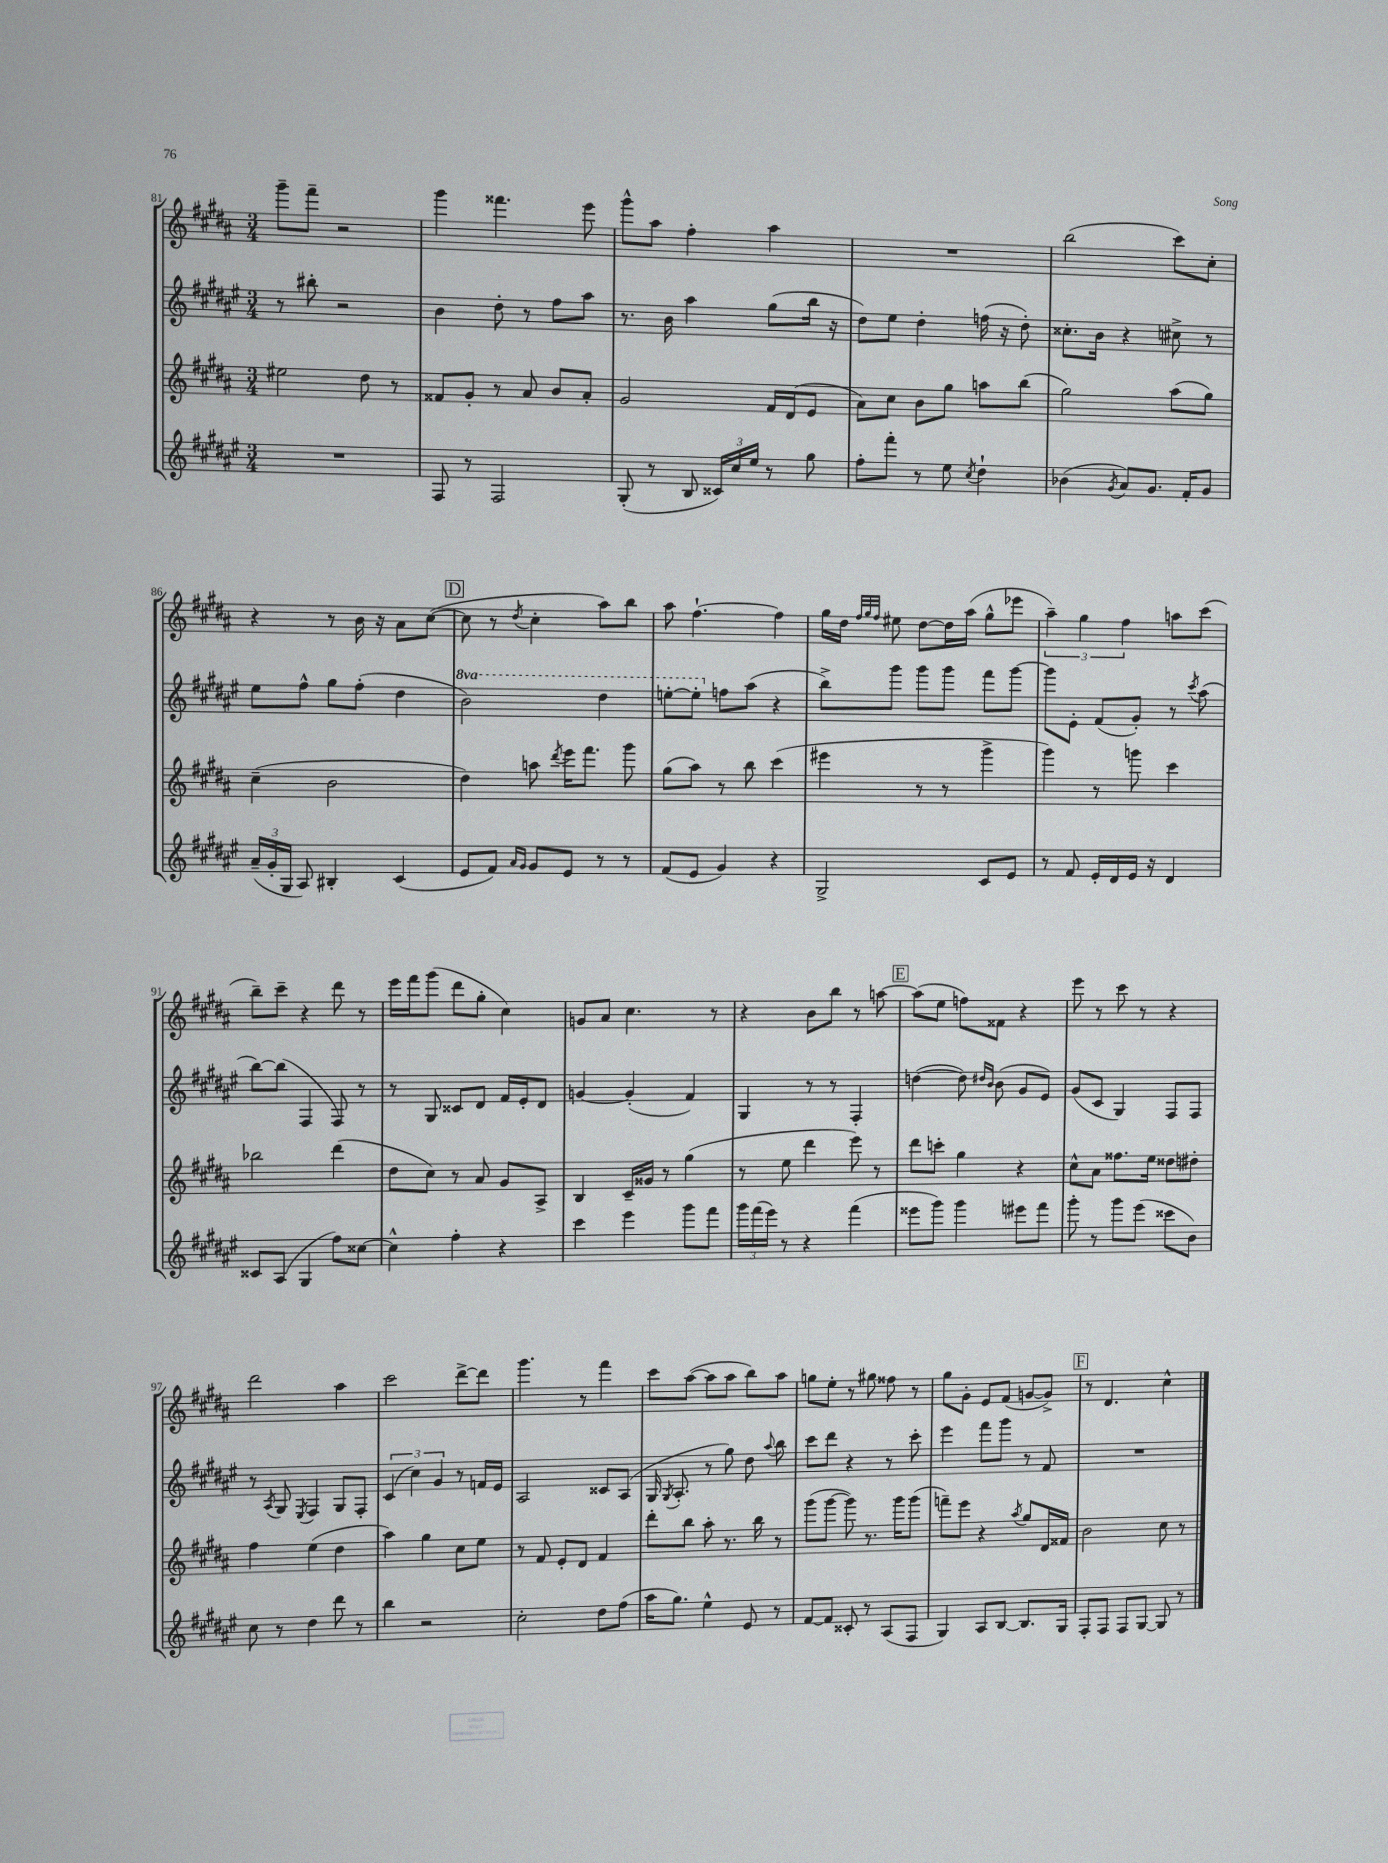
<<
\new StaffGroup <<
\new Staff = "s0" {
    \clef treble \key b \major \numericTimeSignature \time 3/4
    \autoBeamOff gis'''8[-- fis'''8]-- r2 |
    gis'''4 fisis'''4. e'''8 |
    gis'''8[-^ ais''8] fis''4-. ais''4 |
    R2. |
    b''2( cis'''8[) cis''8]-. |
    r4 r8 b'16 r16 ais'8[ cis''8]~( |
    \mark \markup { \box "D" } cis''8 r8 \acciaccatura { dis''8 } cis''4-. ais''8[) b''8] |
    ais''8 fis''4.~-! fis''4 |
    gis''16[ dis''16] \grace { fis''32[ gis''32 fis''32] } eis''8 dis''8[~ dis''16 ais''16]( gis''8[-^ ees'''8] |
    \tuplet 3/2 { ais''4--) gis''4 fis''4 } a''8[ cis'''8]( |
    b''8[--) cis'''8]-- r4 dis'''8 r8 |
    e'''16[ fis'''16 gis'''8]( dis'''8[ gis''8]-. cis''4) |
    g'8[ ais'8] cis''4. r8 |
    r4 b'8[ b''8] r8 a''8~ |
    \mark \markup { \box "E" } a''8[( e''8] f''8[) fisis'8] r4 |
    e'''8 r8 cis'''8 r8 r4 |
    dis'''2 ais''4 |
    cis'''2 dis'''8[~-> dis'''8] |
    gis'''4. r8 fis'''4 |
    cis'''8[ ais''8]~( ais''8[ ais''8] b''8[) ais''8] |
    g''8[ e''8]-. r8 gis''8 fisis''8 r8 |
    gis''8[ gis'8]-. e'8[ fis'8]( g'8[~ g'8]->) |
    \mark \markup { \box "F" } r8 dis'4. cis''4-^ \bar "|." |
}
\new Staff = "s1" {
    \clef treble \key fis \major \numericTimeSignature \time 3/4 \set Staff.ottavationMarkups = #ottavation-simple-ordinals
    \autoBeamOff r8 bis''8-. r2 |
    b'4 dis''8-. r8 fis''8[ ais''8] |
    r8. b'16 ais''4 gis''8[( b''16] r16 |
    dis''8[) eis''8] dis''4-. f''16( r16 dis''8-.) |
    cisis''8.[-. b'16] r4 cis''8-> r8 |
    eis''8[ fis''8]-^ gis''8[ fis''8]-.( dis''4 |
    \mark \markup { \box "D" } \ottava #1 b''2) dis'''4 |
    e'''8[~-. e'''8]-. \ottava #0 f''8[ ais''8]( r4 |
    b''8[->) gis'''8] gis'''8[ gis'''8] fis'''8[ gis'''8]~ |
    gis'''8[ eis'8]-. fis'8[( gis'8]-.) r8 \acciaccatura { cis'''8 } ais''8( |
    b''8[~) b''8]( fis4 fis8) r8 |
    r8 gis8 cisis'8[ dis'8] fis'16[ eis'16-. dis'8] |
    g'4~ g'4-.( fis'4) |
    gis4 r8 r8 fis4-. |
    \mark \markup { \box "E" } d''4~( d''8) \grace { dis''16[ b'16] } b'8( gis'8[ eis'8]) |
    gis'8[( cis'8] gis4) fis8[ fis8] |
    r8 \acciaccatura { ais8 } gis8 \acciaccatura { eis8 } fis4 gis8[ fis8]-. |
    \tuplet 3/2 { cis'4( cis''4) gis'4 } r8 f'16[ eis'16] |
    ais2 cisis'8[ ais8]( |
    gis16 \acciaccatura { gis8 } ais8.-. r8 gis''8) dis''8 \appoggiatura { ais''8 } b''8 |
    cis'''8[ dis'''8] r4 r8 cis'''8-. |
    eis'''4 fis'''8[ gis'''8] r8 fis'8 |
    \mark \markup { \box "F" } R2. \bar "|." |
}
\new Staff = "s2" {
    \clef treble \key b \major \numericTimeSignature \time 3/4
    \autoBeamOff eis''2 dis''8 r8 |
    fisis'8[ gis'8]-. r8 ais'8 b'8[ ais'8]-. |
    gis'2 fis'16[ dis'16( e'8] |
    ais'8[) cis''8] b'8[ gis''8] a''8[ b''8]( |
    gis''2) ais''8[( gis''8]) |
    cis''4--( b'2 |
    \mark \markup { \box "D" } dis''4) a''8 \acciaccatura { dis'''8 } e'''16[ fis'''8.] gis'''8 |
    gis''8[( ais''8]) r8 b''8 cis'''4( |
    eis'''4 r8 r8 gis'''4-> |
    gis'''4) r8 g'''8 cis'''4 |
    bes''2 dis'''4( |
    dis''8[ cis''8]) r8 ais'8 gis'8[ ais8]-> |
    b4 cis'16[-- gisis'16] r8 gis''4( |
    r8 e''8 dis'''4 e'''8) r8 |
    \mark \markup { \box "E" } dis'''8[ c'''8]-. gis''4 r4 |
    cis''8[-^ ais'8] fisis''8.[ e''16] disis''8[ dis''8]-. |
    fis''4 e''4( dis''4 |
    ais''4) gis''4 cis''8[ e''8] |
    r8 fis'8 e'8[-. dis'8] fis'4 |
    dis'''8[-. b''8] ais''8-. r8. b''16 r8 |
    gis'''8[( gis'''8]~ gis'''8) r8. gis'''16[ gis'''8]( |
    f'''8[--) e'''8] r4 \acciaccatura { ais''8 } gis''8[ dis'16 fisis'16] |
    \mark \markup { \box "F" } b'2 cis''8 r8 \bar "|." |
}
\new Staff = "s3" {
    \clef treble \key fis \major \numericTimeSignature \time 3/4
    \autoBeamOff R2. |
    fis8 r8 fis2 |
    gis8-.( r8 b8 \tuplet 3/2 { cisis'16[) cis''16 eis''16] } r8 gis''8 |
    fis''8[-. fis'''8]-. r8 eis''8 \acciaccatura { cis''8 } dis''4-! |
    bes'4( \acciaccatura { gis'8 } ais'8[) gis'8.] fis'16[-. gis'8] |
    \tuplet 3/2 { ais'16[--( gis'16-. gis16] } ais8) bis4-. cis'4( |
    \mark \markup { \box "D" } eis'8[ fis'8]) \grace { ais'16[ gis'16] } gis'8[ eis'8] r8 r8 |
    fis'8[( eis'8] gis'4) r4 |
    gis2-> cis'8[ eis'8] |
    r8 fis'8 eis'16[-. dis'16 eis'16] r16 dis'4 |
    cisis'8[ ais8]( gis4 fis''8[) cisis''8]~ |
    cisis''4-^ fis''4-. r4 |
    cis'''4 eis'''4 gis'''8[ fis'''8] |
    \tuplet 3/2 { gis'''16[ fis'''16( eis'''16]) } r8 r4 fis'''4( |
    \mark \markup { \box "E" } eisis'''8[ gis'''8]) gis'''4 eis'''8[ fis'''8] |
    gis'''8-. r8 gis'''8[ eis'''8]( cisis'''8[ b'8]) |
    cis''8 r8 dis''4 dis'''8 r8 |
    b''4 r2 |
    cis''2-. dis''8[ fis''8]( |
    ais''16[ gis''8.]) eis''4-^ eis'8 r8 |
    fis'8[~ fis'8] cisis'8-. r8 ais8[( fis8] |
    gis4) ais8[ b8]~ b8.[ gis16] |
    \mark \markup { \box "F" } fis8[-. fis8] fis8[ gis8]~ gis8 r8 \bar "|." |
}
>>
>>
\layout { \context { \Score currentBarNumber = #81 } }
